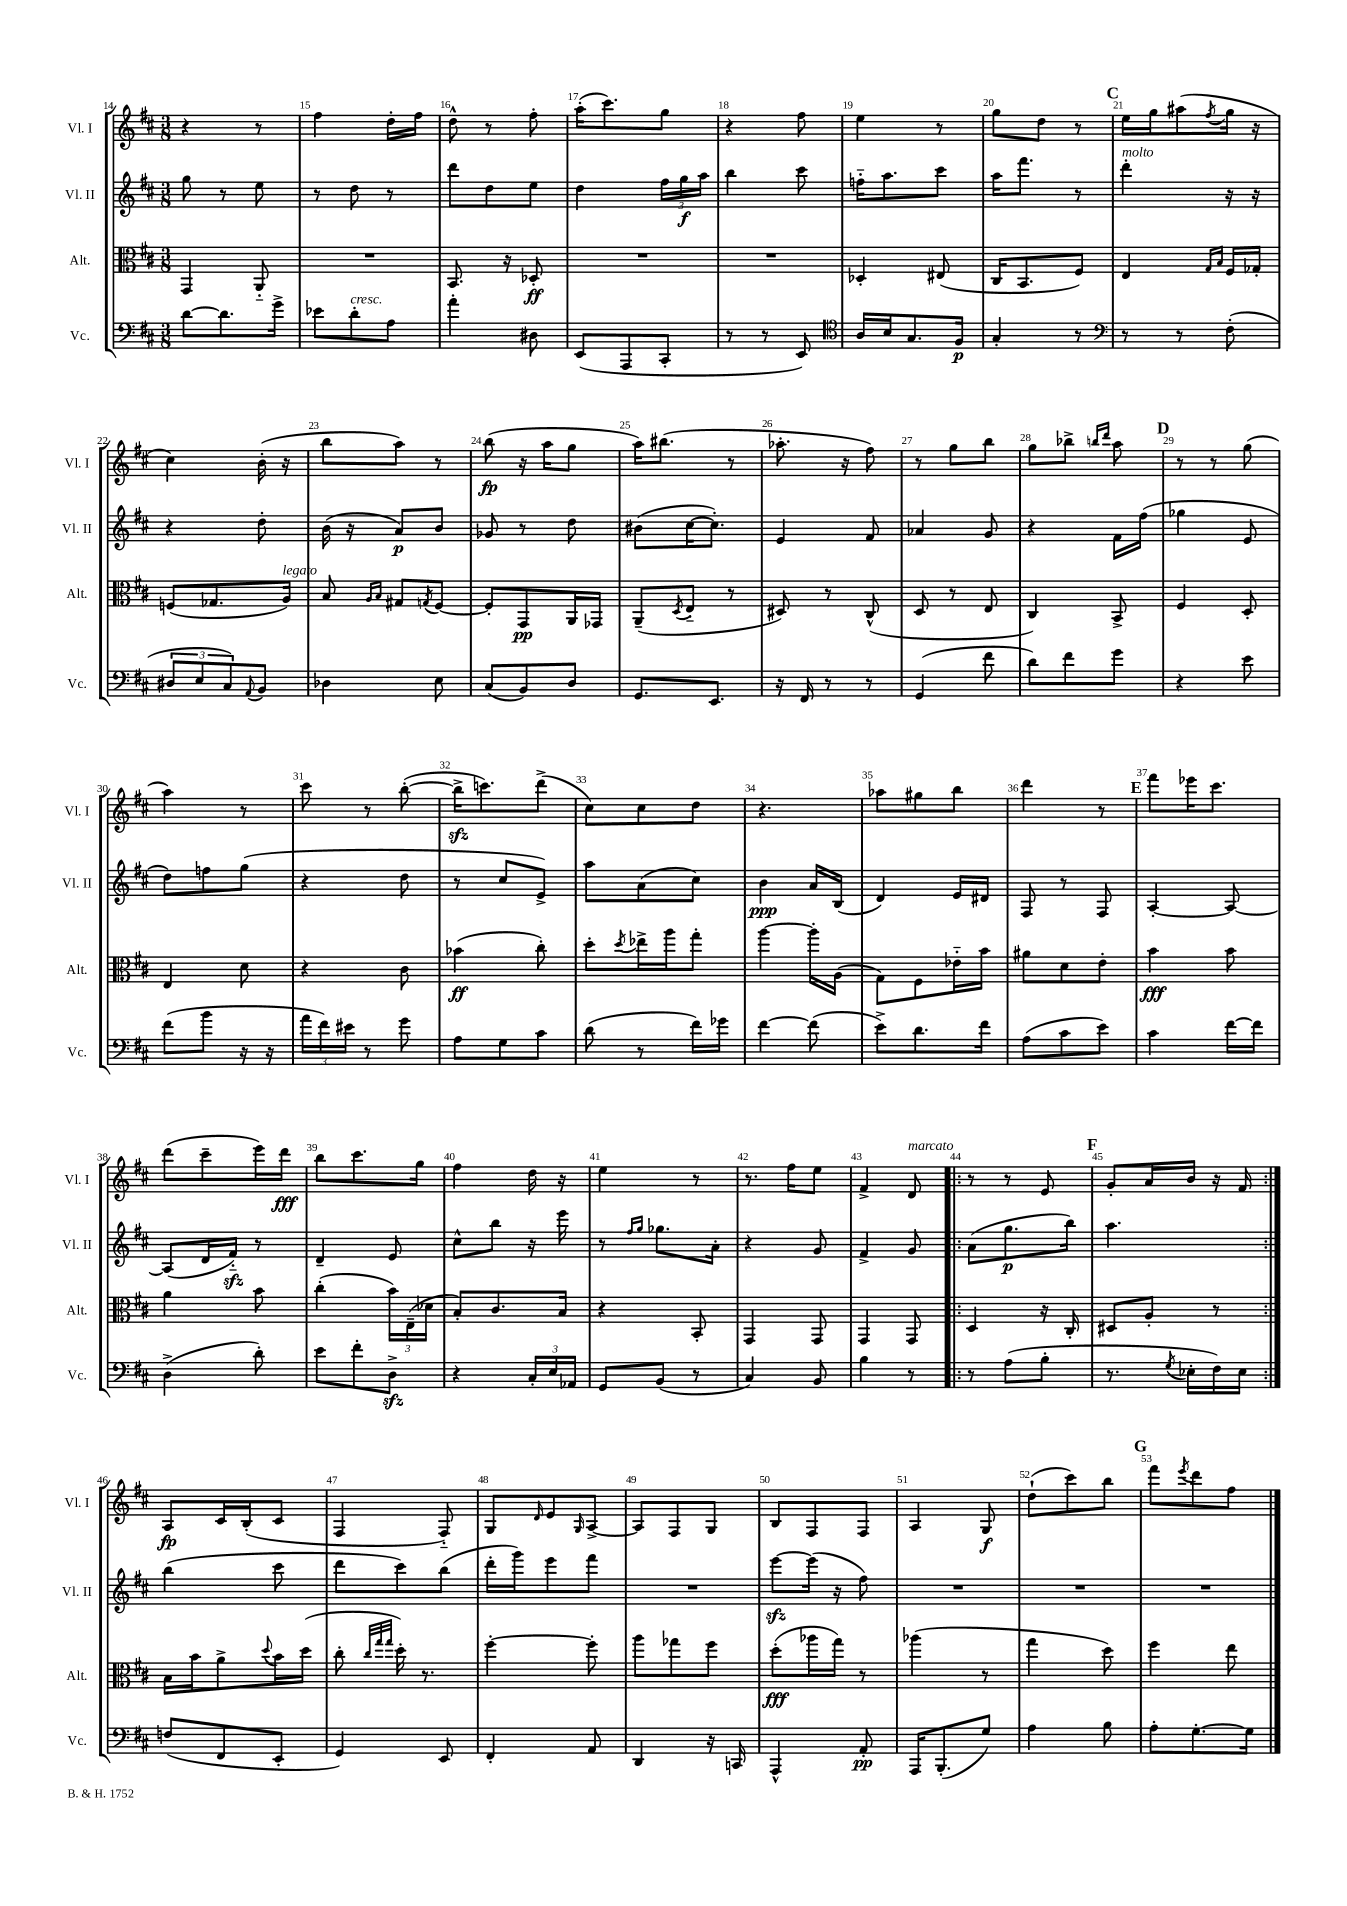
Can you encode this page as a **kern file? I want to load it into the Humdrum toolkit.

**kern	**kern	**kern	**kern
*staff4	*staff3	*staff2	*staff1
*clefF4	*clefC3	*clefG2	*clefG2
*k[f#c#]	*k[f#c#]	*k[f#c#]	*k[f#c#]
*M3/8	*M3/8	*M3/8	*M3/8
[8d\L	4GG/	8gg\	4r
8.d\]	.	8r	.
.	8AA'~/	8ee\	8r
16g^\Jk	.	.	.
=	=	=	=
8e-\L	4.r	8r	4ff#\
8d'\	.	8dd\	.
8A\J	.	8r	16dd'\LL
.	.	.	16ff#\JJ
=	=	=	=
4a'\	8.BB/	8ddd\L	8dd^^\
.	.	8dd\	8r
.	16r	.	.
8D#\	8D-'/	8ee\J	8ff#'\
=	=	=	=
(8EE/L	4.r	4dd\	(16aa'\LK
.	.	.	8.ccc#\)
8AAA/	.	.	.
8CC#'/J	.	24ff#\LL	8gg\J
.	.	24gg\	.
.	.	24aa\JJ	.
=	=	=	=
8r	4.r	4bb\	4r
8r	.	.	.
8EE/)	.	8ccc#\	8ff#\
=	=	=	=
*clefC4	*	*	*
16A/LL	4D-'/	16ff'~\LK	4ee\
16B/J	.	8.aa\	.
8.G/	.	.	.
.	(8E#/	8ccc#\J	8r
16F#/Jk	.	.	.
=	=	=	=
4G'/	16C#/LK	16aa\LK	8gg\L
.	8.BB/	8.fff#\J	.
.	.	.	8dd\J
8r	8F#/J)	8r	8r
=	=	=	=
*clefF4	*	*	*
8r	4E/	4ddd'\	16ee\LL
.	.	.	16gg\J
8r	.	.	(8aa#\
.	16qqG/LL	.	.
.	16qqB/JJ	.	8qff#/
(8F#'\	16F#/LL	16r	16gg\Jk
.	16G-'/JJ	16r	16r
=	=	=	=
12D#/L	(8F/L	4r	4cc#\)
12E/	.	.	.
.	8.G-/	.	.
12C#/)	.	.	.
8qqAA/	.	.	.
8BB/J	.	8dd'\	(16b'\
.	16A/Jk)	.	16r
=	=	=	=
4D-\	8B/	(16b\	8bb\L
.	.	16r	.
.	16qqA/LL	.	.
.	16qqB/JJ	.	.
.	8G#/L	8a/L)	8aa\J)
.	8qG/	.	.
8E\	[8F#/J	8b/J	8r
=	=	=	=
(8C#/L	8F#'/]L	8g-/	(8bb\
8BB/)	8GG/	8r	16r
.	.	.	16aa\LK
8D/J	16AA/L	8dd\	8gg\J
.	16GG-/JJ	.	.
=	=	=	=
8.GG/L	(8AA~/L	(8b#\L	16aa\LK)
.	.	.	(8.bb#\J
.	8qD/	.	.
.	8E'~/J	[16cc#\K	.
8.EE/J	.	8.cc#'\]J)	.
.	8r	.	8r
=	=	=	=
16r	8D#/)	4e/	8.aa-'\
16FF#/	.	.	.
8r	8r	.	.
.	.	.	16r
8r	(8C#^^/	8f#/	8ff#\)
=	=	=	=
(4GG/	8D/	4a-/	8r
.	8r	.	8gg\L
8f#\	8E/	8g/	8bb\J
=	=	=	=
8d\L)	4C#/)	4r	8gg\L
8f#\	.	.	8bb-^\J
.	.	.	16qqbb/LL
.	.	.	16qqddd/JJ
8g\J	8BB^/	16f#\LL	8aa\
.	.	(16ff#\JJ	.
=	=	=	=
4r	4F#/	4gg-\	8r
.	.	.	8r
8e\	8D'/	8e/	(8gg\
=	=	=	=
(8f#\L	4E/	8dd\L)	4aa\)
8b\J	.	8ff\	.
16r	8d\	(8gg\J	8r
16r	.	.	.
=	=	=	=
24a\LL	4r	4r	8ccc#\
24f#\)	.	.	.
24e#\JJ	.	.	.
8r	.	.	8r
8g\	8c#\	8dd\	([8bb'\
=	=	=	=
8A\L	(4b-\	8r	16bb^\]LK
.	.	.	8.ccc\)
8G\	.	8cc#/L	.
8c#\J	8cc#'\)	8e^/J)	(8ddd^\J
=	=	=	=
(8d\	8dd'\L	8aa\L	8cc#\L)
.	8qdd/	.	.
8r	16ee-^\L	(8a\	8cc#\
.	16aa\J	.	.
16f#\LL)	8gg'\J	8cc#\J)	8dd\J
16g-\JJ	.	.	.
=	=	=	=
[4f#\	[4aa\	4b\	4.r
(8f#\]	16aa'\]LL	16a/LL	.
.	(16A\JJ	(16B/JJ	.
=	=	=	=
8e^\L)	8G\L)	4d/)	8aa-\L
8.d\	8F#\	.	8gg#\
.	16e-'~\L	16e/LL	8bb\J
16f#\Jk	16b\JJ	16d#/JJ	.
=	=	=	=
(8A\L	8a#\L	8F#/	4ddd\
8c#\	8d\	8r	.
8e\J)	8e'\J	8F#/	8r
=	=	=	=
4c#\	4b\	[4A'/	8fff#\L
.	.	.	16eee-\K
.	.	.	8.ccc#\J
[16f#\LL	8b\	8A/_	.
16f#\]JJ	.	.	.
=	=	=	=
(4D^\	4a\	(8A/]L	(8ddd\L
.	.	16d/L	8ccc#~\
.	.	16f#'~/JJ)	.
8d'\)	8b\	8r	16eee\L)
.	.	.	16ddd\JJ
=	=	=	=
8e\L	(4cc#'\	4d~/	8bb\L
8f#'\	.	.	8.ccc#\
8D^\J	24b\LL)	8e/	.
.	(24E~\	.	.
.	.	.	16gg\Jk
.	24d-\JJ	.	.
=	=	=	=
4r	8B'/L)	8cc#^^\L	4ff#\
.	8.c#/	8bb\J	.
24C#'/LL	.	16r	16dd\
24E/	.	.	.
.	16B/Jk	16eee\	16r
24AA-/JJ	.	.	.
=	=	=	=
8GG/L	4r	8r	4ee\
.	.	16qqff#/LL	.
.	.	16qqgg/JJ	.
(8BB/J	.	8.gg-\L	.
8r	8BB'/	.	8r
.	.	16a'\Jk	.
=	=	=	=
4C#/)	4GG/	4r	8.r
.	.	.	16ff#\LK
8BB/	8GG/	8g/	8ee\J
=	=	=	=
4B\	4GG/	4f#^/	4f#^/
8r	8GG/	8g/	8d/
=!|:	=!|:	=!|:	=!|:
8r	4D/	(8a\L	8r
(8A\L	.	8.gg\	8r
8B'\J	16r	.	8e/
.	16C#'/	16bb\Jk)	.
=	=	=	=
8.r	8D#/L	4.aa\	8g'/L
.	8A'/J	.	16a/L
8qG/	.	.	.
16E-'\LL	.	.	16b/JJ
16F#\)	8r	.	16r
16E-\JJ	.	.	16f#/
=:|!	=:|!	=:|!	=:|!
(8F/L	16B\LL	(4bb\	8A/L
.	16b\J	.	.
8FF#/	8a^\	.	16c#/L
.	.	.	(16B'/J
.	8qqdd/	.	.
8EE'/J	16b\L	8ccc#\	8c#/J
.	(16dd\JJ	.	.
=	=	=	=
4GG/)	8cc#'\	8ddd\L	4F#/
.	32qqcc#/LLL	.	.
.	32qqgg/	.	.
.	32qqgg/JJJ	.	.
.	16dd'\)	8ccc#\)	.
.	8.r	.	.
8EE/	.	(8bb\J	8F#'~/)
=	=	=	=
4FF#'/	[4ff#'\	16ddd'\LL	8G/L
.	.	16ggg\J)	.
.	.	.	16qqd/
.	.	8eee\	8e/
.	.	.	16qqG/
8AA/	8ff#'\]	8fff#\J	[8A^/J
=	=	=	=
4DD/	8aa\L	4.r	8A/]L
.	8gg-\	.	8F#/
16r	8ff#\J	.	8G/J
16CC/	.	.	.
=	=	=	=
4AAA^^/	(8dd'\L	[8eee\L	8B/L
.	16aa-\L	(16eee\]Jk	8F#/
.	16gg\JJ)	16r	.
8AA'/	8r	8ff#\)	8F#/J
=	=	=	=
16AAA/LK	(4aa-\	4.r	4A/
(8.BBB'/	.	.	.
8G/J)	8r	.	8G/
=	=	=	=
4A\	4gg\	4.r	(8dd`\L
.	.	.	8ccc#\)
8B\	8dd\)	.	8bb\J
=	=	=	=
8A'\L	4ff#\	4.r	8fff#\L
.	.	.	8qeee/
[8.G'\	.	.	8ddd\
.	8ee\	.	8ff#\J
16G\]Jk	.	.	.
==	==	==	==
*-	*-	*-	*-
